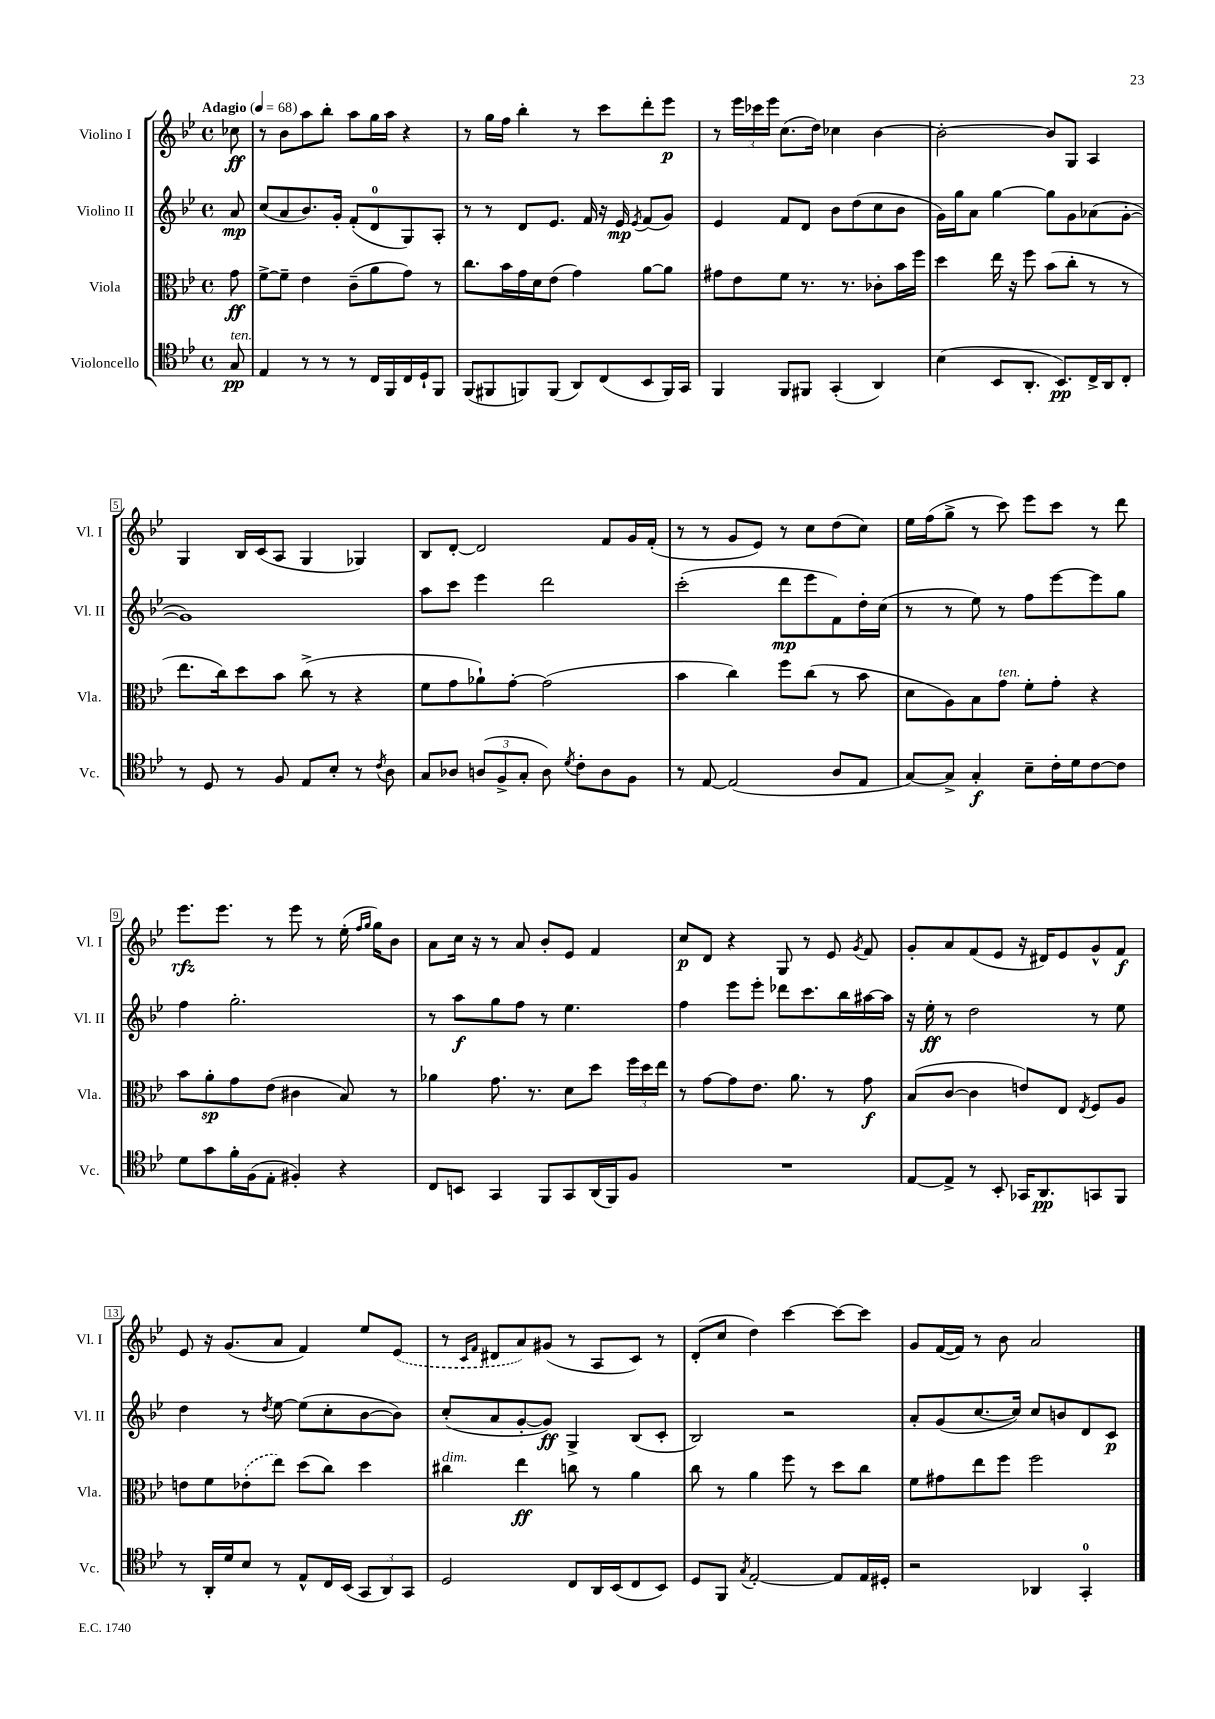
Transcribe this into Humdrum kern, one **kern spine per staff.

**kern	**kern	**kern	**kern
*staff4	*staff3	*staff2	*staff1
*clefC4	*clefC3	*clefG2	*clefG2
*k[b-e-]	*k[b-e-]	*k[b-e-]	*k[b-e-]
*M4/4	*M4/4	*M4/4	*M4/4
*met(c)	*met(c)	*met(c)	*met(c)
*MM68	*MM68	*MM68	*MM68
8G	8g	8a	8cc-
=	=	=	=
4E-	[8f^	(8cc	8r
.	8f~]	8a	8b-
8r	4e-	8.b-)	8aa
8r	.	.	8bb-'
.	.	16g'	.
8r	(8c~	(8f'	8aa
16C	8a	8d	16gg
16FF	.	.	16aa
16C	8g)	8G)	4r
16D`	.	.	.
8FF	8r	8A'	.
=	=	=	=
(8FF	8.cc	8r	8r
8FF#	.	8r	16gg
.	16b-	.	16ff
8FF)	16g	8d	4bb-'
.	16d	.	.
(8FF	(8e-	8.e-	.
8AA)	4g)	.	8r
.	.	16f	.
(8C	.	16r	8ccc
.	.	16e-	.
.	.	8qe-	.
8BB-	[8a	(8f	8ddd'
16FF)	8a]	8g)	8eee-
16GG	.	.	.
=	=	=	=
4FF	8g#	4e-	8r
.	8e-	.	24eee-
.	.	.	24ccc-
.	.	.	24eee-
8FF	8f	8f	(8.cc
8FF#	8.r	8d	.
.	.	.	16dd)
(4GG'	.	8b-	4cc-
.	8.r	.	.
.	.	(8dd	.
4AA)	8c-'	8cc	[4b-
.	16b-	8b-	.
.	16ff	.	.
=	=	=	=
(4B-	4dd	16g)	2b-'_
.	.	16gg	.
.	.	8a	.
8BB-	16ee-	[4gg	.
.	16r	.	.
8.AA'	8ff	.	.
.	(8b-	8gg]	8b-]
8.BB-)	.	.	.
.	8cc'	8g	8G
16C^	8r	(8a-	4A
16AA	.	.	.
8C'	8r	[8g'	.
=	=	=	=
8r	8.ee-	1g])	4G
8D	.	.	.
.	16cc)	.	.
8r	8dd	.	16B-
.	.	.	(16c
8F	8b-	.	8A
8E-	(8cc^	.	4G
8B-'	8r	.	.
8r	4r	.	4G-)
8qc	.	.	.
8A	.	.	.
=	=	=	=
8G	8f	8aa	8B-
8A-	8g	8ccc	[8d'
(12A	8a-`)	4eee-	2d]
12F^	.	.	.
.	[8g'	.	.
12G'	.	.	.
8A)	(2g]	2ddd	.
8qd	.	.	.
8c'	.	.	.
8A	.	.	8f
8F	.	.	16g
.	.	.	(16f'
=	=	=	=
8r	4b-	(2ccc'	8r
[8E-	.	.	8r
(2E-]	4cc)	.	8g
.	.	.	8e-)
.	8ff	8ddd	8r
.	(8cc	8eee-	8cc
8A	8r	8f)	(8dd
8E-	8b-	16dd'	8cc)
.	.	(16cc	.
=	=	=	=
[8G)	8d	8r	16ee-
.	.	.	(16ff
8G^]	8A)	8r	8gg^
4G'	8B-	8ee-)	8r
.	8g	8r	8ccc)
8B-~	8f'	8ff	8eee-
16c'	8g'	[8eee-	8ccc
16d	.	.	.
[8c	4r	8eee-]	8r
8c]	.	8gg	8ddd
=	=	=	=
8d	8b-	4ff	8.eee-
8g	8a'	.	.
.	.	.	8.eee-
16f'	8g	2.gg'	.
(16F	.	.	.
8E-'	(8e-	.	8r
4F#')	4c#	.	8eee-
.	.	.	8r
4r	8B-)	.	(16ee-'
.	.	.	16qqff
.	.	.	16qqgg
.	.	.	16gg)
.	8r	.	8b-
=	=	=	=
8C	4a-	8r	8a
8BB	.	8aa	16cc
.	.	.	16r
4GG	8.g	8gg	8r
.	.	8ff	8a
.	8.r	.	.
8FF	.	8r	8b-'
8GG	8d	4.ee-	8e-
(16AA	8dd	.	4f
16FF)	.	.	.
8F	24ff	.	.
.	24dd	.	.
.	24ee-	.	.
=	=	=	=
1r	8r	4ff	8cc
.	[8g	.	8d
.	8g]	8eee-	4r
.	8.e-	8eee-'	.
.	.	8ddd-	8G
.	8.a	.	.
.	.	8.ccc	8r
.	8r	.	8e-
.	.	16bb-	.
.	.	.	8qg
.	8g	[16aa#	8f
.	.	16aa#]	.
=	=	=	=
[8E-	(8B-	16r	8g'
.	.	16ee-'	.
8E-^]	[8c	8r	8a
8r	4c]	2dd	(8f
8BB-'	.	.	8e-
16GG-	8e)	.	16r
8.AA	.	.	16d#)
.	8E-	.	8e-
.	8qE-	.	.
8GG	8F	8r	8g^^
8FF	8A	8ee-	8f
=	=	=	=
8r	8e	4dd	8e-
16AA'	8f	.	16r
16d	.	.	(8.g
8B-	(8e-'	8r	.
.	.	8qdd	.
8r	8ee-)	[8ee-	8a
8E-^^	(8dd	(8ee-]	4f)
16C	8cc)	8cc'	.
(16BB-	.	.	.
12GG	4dd	[8b-	8ee-
12AA)	.	.	.
.	.	8b-])	(8e-
12GG	.	.	.
=	=	=	=
2D	4cc#	(8cc'	8r
.	.	.	16qqc
.	.	.	16qqf
.	.	8a	8d#
.	4ee-	[8g'	8a)
.	.	8g])	(8g#
8C	8cc	4G^	8r
16AA	8r	.	8A
(16BB-	.	.	.
8C	4a	(8B-	8c)
8BB-)	.	8c'	8r
=	=	=	=
8D	8cc	2B-)	(8d'
8FF	8r	.	8cc
8qG	.	.	.
[2E-'	4a	.	4dd)
.	8ff	2r	[4ccc
.	8r	.	.
8E-]	8dd	.	8ccc_
16E-	8cc	.	8ccc]
16D#'	.	.	.
=	=	=	=
2r	8f	8a'	8g
.	8g#	(8g	([16f
.	.	.	16f])
.	8ee-	[8.cc	8r
.	8ff	.	8b-
.	.	16cc])	.
4AA-	2ff	8cc	2a
.	.	8b	.
4GG'	.	8d	.
.	.	8c	.
==	==	==	==
*-	*-	*-	*-
